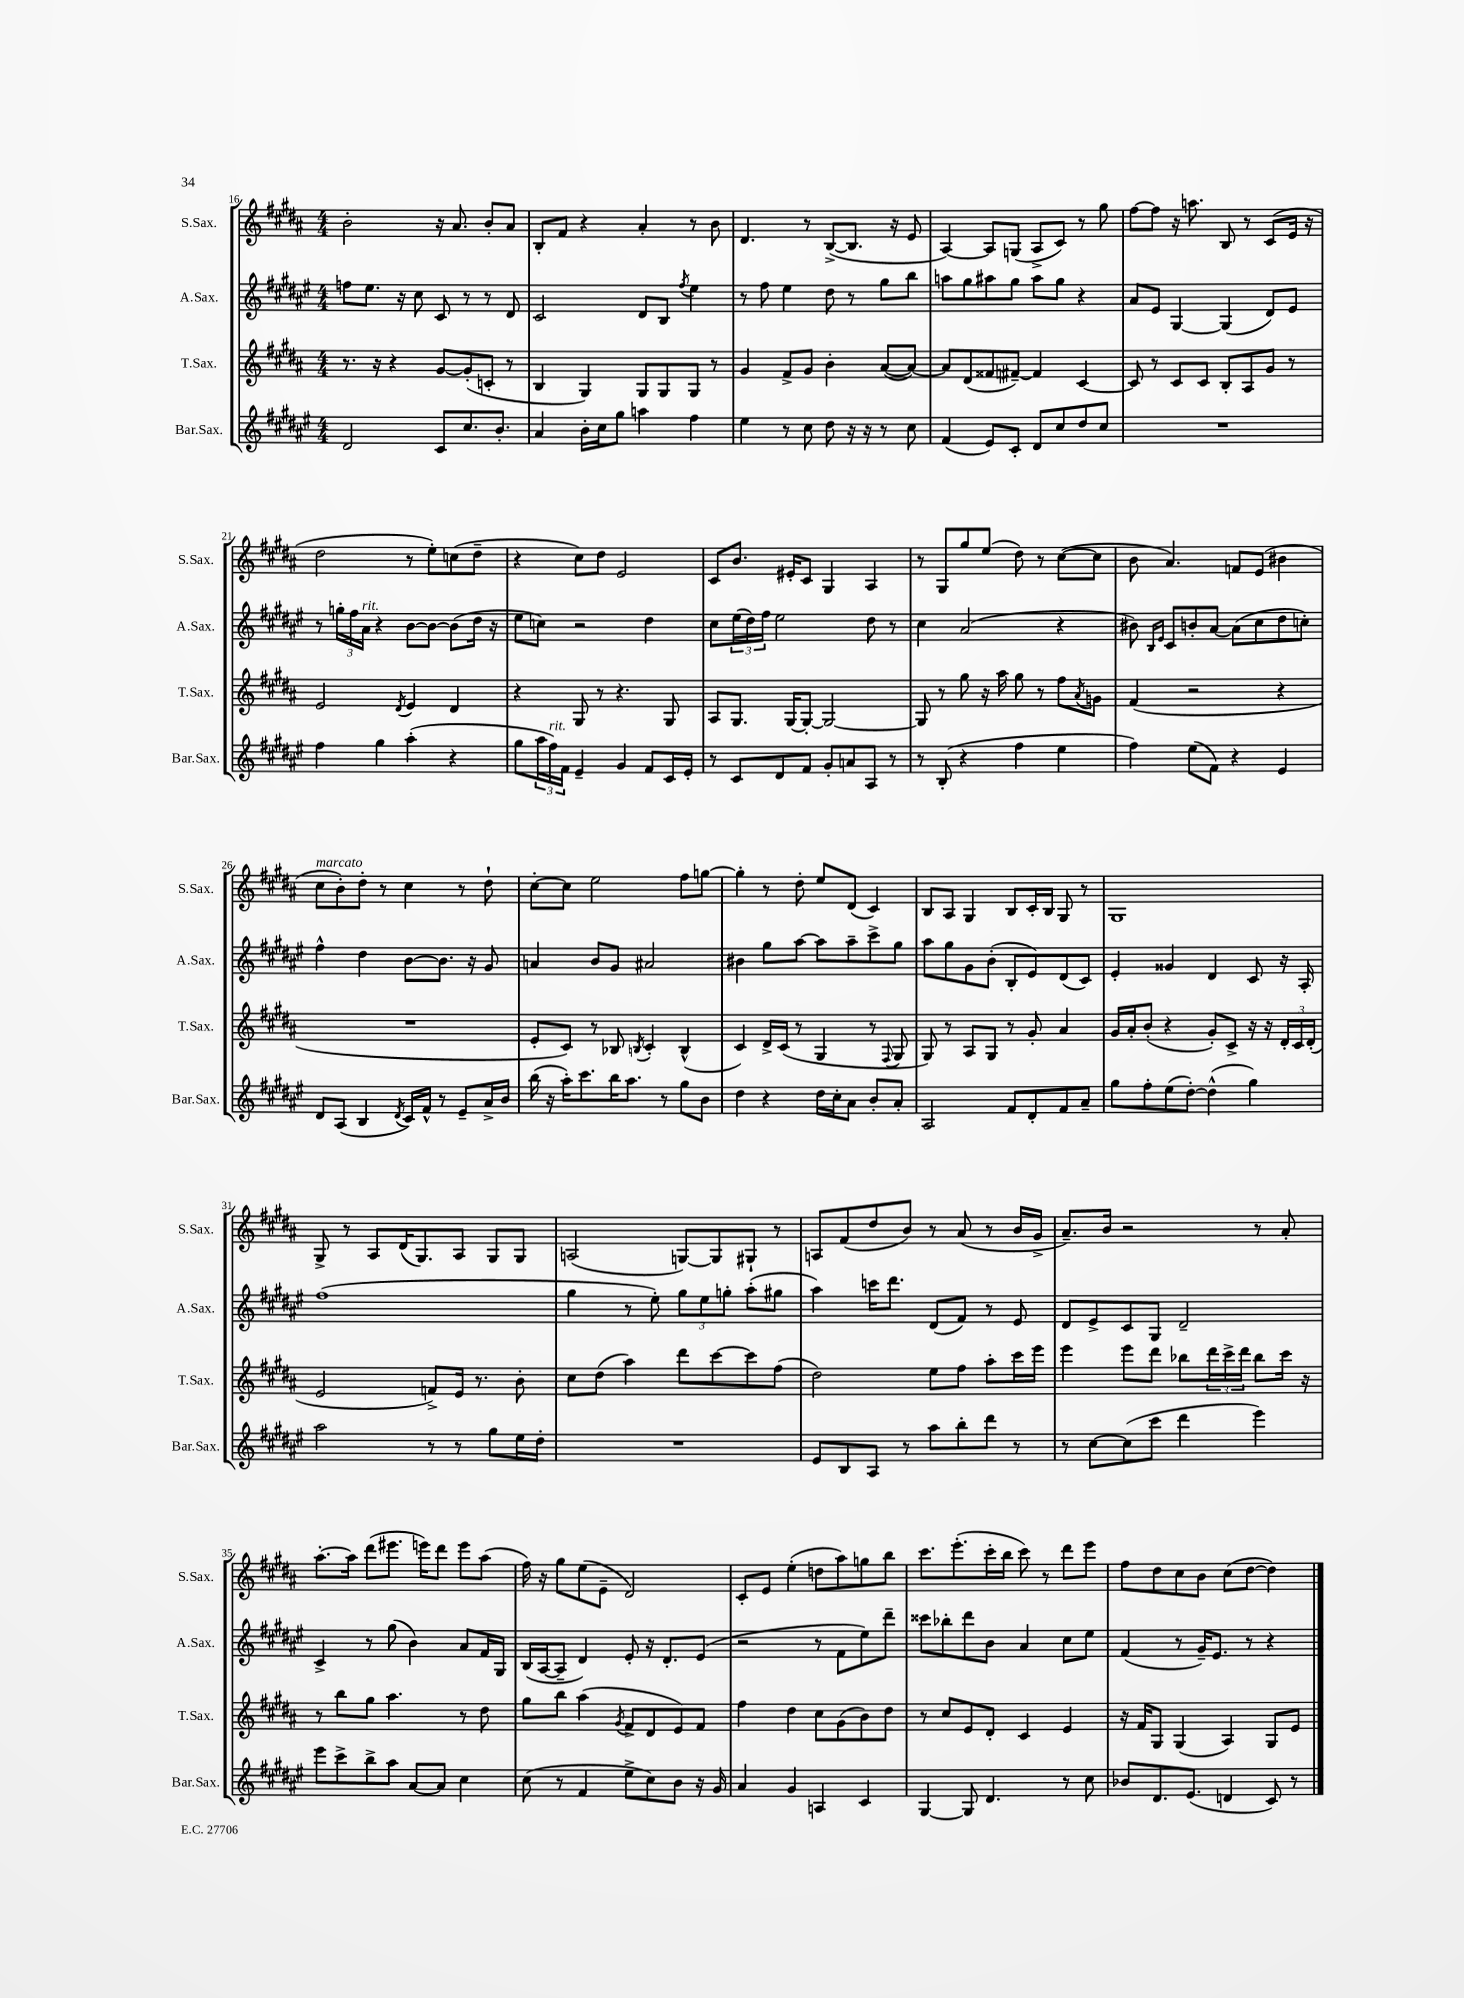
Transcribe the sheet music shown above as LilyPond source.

<<
\new StaffGroup <<
\new Staff = "s0" \with { instrumentName = "S.Sax." shortInstrumentName = "S.Sax." } {
    \clef treble \key b \major \numericTimeSignature \time 4/4
    b'2-. r16 ais'8. b'8-. ais'8 |
    b8-. fis'8 r4 ais'4-. r8 b'8 |
    dis'4. r8 b8~->( b8. r16 e'8 |
    ais4~) ais8 g8( ais8-> cis'8) r8 gis''8 |
    fis''8~ fis''8 r16 a''8. b8 r8 cis'8( e'16 r16 |
    dis''2 r8 e''8-.) c''8( dis''8-- |
    r4 cis''8) dis''8 e'2 |
    cis'8 b'8. eis'16-. cis'8 gis4 ais4 |
    r8 gis8 gis''8 e''8( dis''8) r8 cis''8~( cis''8 |
    b'8 ais'4.) f'8 e'8( bis'4 |
    cis''8^\markup { \italic "marcato" } b'8-.) dis''8-. r8 cis''4 r8 dis''8-! |
    cis''8~-. cis''8 e''2 fis''8 g''8~ |
    g''4-. r8 dis''8-. e''8 dis'8( cis'4) |
    b8 ais8 gis4 b8 cis'16-. b16 gis8 r8 |
    gis1 |
    gis8-> r8 ais8 dis'16( gis8.) ais8 gis8 gis8 |
    a2( g8~) g8 gis8-! r8 |
    a8 fis'8( dis''8 b'8) r8 ais'8( r8 b'16 gis'16-> |
    ais'8.--) b'16 r2 r8 ais'8-. |
    ais''8.~-. ais''16 dis'''8( eis'''8. e'''16) dis'''8 e'''8 ais''8( |
    fis''16) r16 gis''8 e''8( e'8-- dis'2) |
    cis'8-. e'8 e''4-.( d''8 ais''8) g''8 b''8 |
    cis'''8. e'''8.-.( cis'''16-. b''16 cis'''8) r8 dis'''8 e'''8 |
    fis''8 dis''8 cis''8 b'8 cis''8( dis''8~ dis''4) \bar "|." |
}
\new Staff = "s1" \with { instrumentName = "A.Sax." shortInstrumentName = "A.Sax." } {
    \clef treble \key fis \major \numericTimeSignature \time 4/4
    f''8 eis''8. r16 cis''8 cis'8 r8 r8 dis'8 |
    cis'2 dis'8 b8 \acciaccatura { fis''8 } eis''4 |
    r8 fis''8 eis''4 dis''8 r8 gis''8 b''8 |
    a''8 gis''8 ais''8 gis''8 ais''8 gis''8 r4 |
    ais'8 eis'8 gis4~ gis4( dis'8) eis'8 |
    r8 \tuplet 3/2 { g''16-. fis''16 ais'16^\markup { \italic "rit." } } r4 b'8~ b'8~ b'8( dis''16 r16 |
    eis''8 c''8) r2 dis''4 |
    cis''8 \tuplet 3/2 { eis''16( dis''16) fis''16 } eis''2 dis''8 r8 |
    cis''4 ais'2( r4 |
    bis'8) \grace { b16 eis'16 } cis'8 b'8-. ais'8~ ais'8( cis''8 dis''8 c''8-.) |
    fis''4-^ dis''4 b'8~ b'8. r16 gis'8 |
    a'4 b'8 gis'8 ais'2 |
    bis'4 gis''8 ais''8~ ais''8 ais''8-- cis'''8-> gis''8 |
    ais''8 gis''8 gis'8 b'8-.( b8-. eis'8) dis'8( cis'8) |
    eis'4-. gisis'4 dis'4 cis'8 r16 ais16-. |
    fis''1( |
    gis''4 r8 eis''8-.) \tuplet 3/2 { gis''8 eis''8 g''8-. } ais''8-.( gis''8 |
    ais''4) c'''16 dis'''8. dis'8( fis'8) r8 eis'8 |
    dis'8 eis'8-> cis'8 gis8 dis'2-- |
    cis'4-> r8 gis''8( b'4) ais'8 fis'16 gis16 |
    b16( ais16~ ais8-- dis'4) eis'8-. r16 dis'8.-. eis'8( |
    r2 r8 fis'8 eis''8) dis'''8-- |
    cisis'''8 bes''8-. dis'''8 b'8 ais'4 cis''8 eis''8 |
    fis'4( r8 gis'16--) eis'8. r8 r4 \bar "|." |
}
\new Staff = "s2" \with { instrumentName = "T.Sax." shortInstrumentName = "T.Sax." } {
    \clef treble \key b \major \numericTimeSignature \time 4/4
    r8. r16 r4 gis'8~ gis'8-.( c'8-. r8 |
    b4 gis4) gis8 gis8 gis8 r8 |
    gis'4 fis'8-> gis'8 b'4-. ais'8~( ais'8~) |
    ais'8 dis'8( fisis'8 fis'8~--) fis'4 cis'4~ |
    cis'8 r8 cis'8 cis'8 b8-. ais8 gis'8 r8 |
    e'2 \acciaccatura { dis'8 } e'4 dis'4 |
    r4 gis8 r8 r4. gis8 |
    ais8 gis8. gis16~ gis8~-. gis2~ |
    gis8 r8 gis''8 r16 ais''16 gis''8 r8 fis''8 \acciaccatura { ais'8 } g'8 |
    fis'4( r2 r4 |
    R1 |
    e'8-. cis'8) r8 bes8 \acciaccatura { b8 } cis'4-. b4-^( |
    cis'4) dis'16-> cis'16( r8 gis4 r8 \appoggiatura { fis8 } gis8 |
    gis8) r8 ais8 gis8 r8 gis'8-. ais'4 |
    gis'16 ais'16-. b'8-.( r4 gis'8-.) cis'8-> r16 r16 \tuplet 3/2 { dis'16-. cis'16 dis'16-.( } |
    e'2 f'8->) e'16 r8. b'8-. |
    cis''8 dis''8( ais''4) dis'''8 cis'''8~ cis'''8 fis''8( |
    dis''2) e''8 fis''8 ais''8-. cis'''16 e'''16 |
    e'''4 e'''8 dis'''8 bes''8 \tuplet 3/2 { dis'''16 cis'''16-> dis'''16 } bes''8 cis'''16 r16 |
    r8 b''8 gis''8 ais''4. r8 dis''8 |
    gis''8 b''8 ais''4( \acciaccatura { gis'8 } fis'8-> dis'8 e'8) fis'8 |
    fis''4 dis''4 cis''8 gis'8( b'8) dis''8 |
    r8 cis''8 e'8 dis'8-. cis'4 e'4 |
    r16 fis'16 gis8 gis4( ais4) gis8 e'8 \bar "|." |
}
\new Staff = "s3" \with { instrumentName = "Bar.Sax." shortInstrumentName = "Bar.Sax." } {
    \clef treble \key fis \major \numericTimeSignature \time 4/4
    dis'2 cis'8 cis''8. b'8.-. |
    ais'4 b'16-. cis''16 gis''8 a''4 fis''4 |
    eis''4 r8 cis''8 dis''8 r16 r16 r8 cis''8 |
    fis'4( eis'8) cis'8-. dis'8 cis''8 dis''8 cis''8 |
    R1 |
    fis''4 gis''4 ais''4-.( r4 |
    gis''8 \tuplet 3/2 { ais''16 fis''16^\markup { \italic "rit." }) fis'16 } eis'4-- gis'4 fis'8 cis'16 eis'16-. |
    r8 cis'8 dis'8 fis'8 gis'8-. a'8 ais8 r8 |
    r8 b8-.( r4 fis''4 eis''4 |
    fis''4) eis''8( fis'8) r4 eis'4 |
    dis'8 ais8( b4 \acciaccatura { dis'8 } cis'16) fis'16-^ r8 eis'8-- ais'16-> b'16 |
    b''16( r16 ais''16-.) cis'''8. b''16 ais''8. r8 gis''8 b'8 |
    dis''4 r4 dis''16 cis''16-. ais'8 b'8-. ais'8-. |
    ais2 fis'8 dis'8-. fis'8 ais'8-- |
    gis''8 fis''8-. eis''8( dis''8~-.) dis''4-^( gis''4) |
    ais''2 r8 r8 gis''8 eis''16 dis''16-. |
    R1 |
    eis'8 b8 ais8 r8 ais''8 b''8-. dis'''8 r8 |
    r8 cis''8~ cis''8( cis'''8 dis'''4 eis'''4) |
    eis'''8 cis'''8-> b''8-> ais''8 ais'8~ ais'8 cis''4 |
    cis''8( r8 fis'4 eis''8-> cis''8) b'8 r16 gis'16 |
    ais'4 gis'4 a4 cis'4 |
    gis4~ gis8 dis'4. r8 cis''8 |
    bes'8 dis'8. eis'8.( d'4 cis'8) r8 \bar "|." |
}
>>
>>
\layout { \context { \Score currentBarNumber = #16 } }
